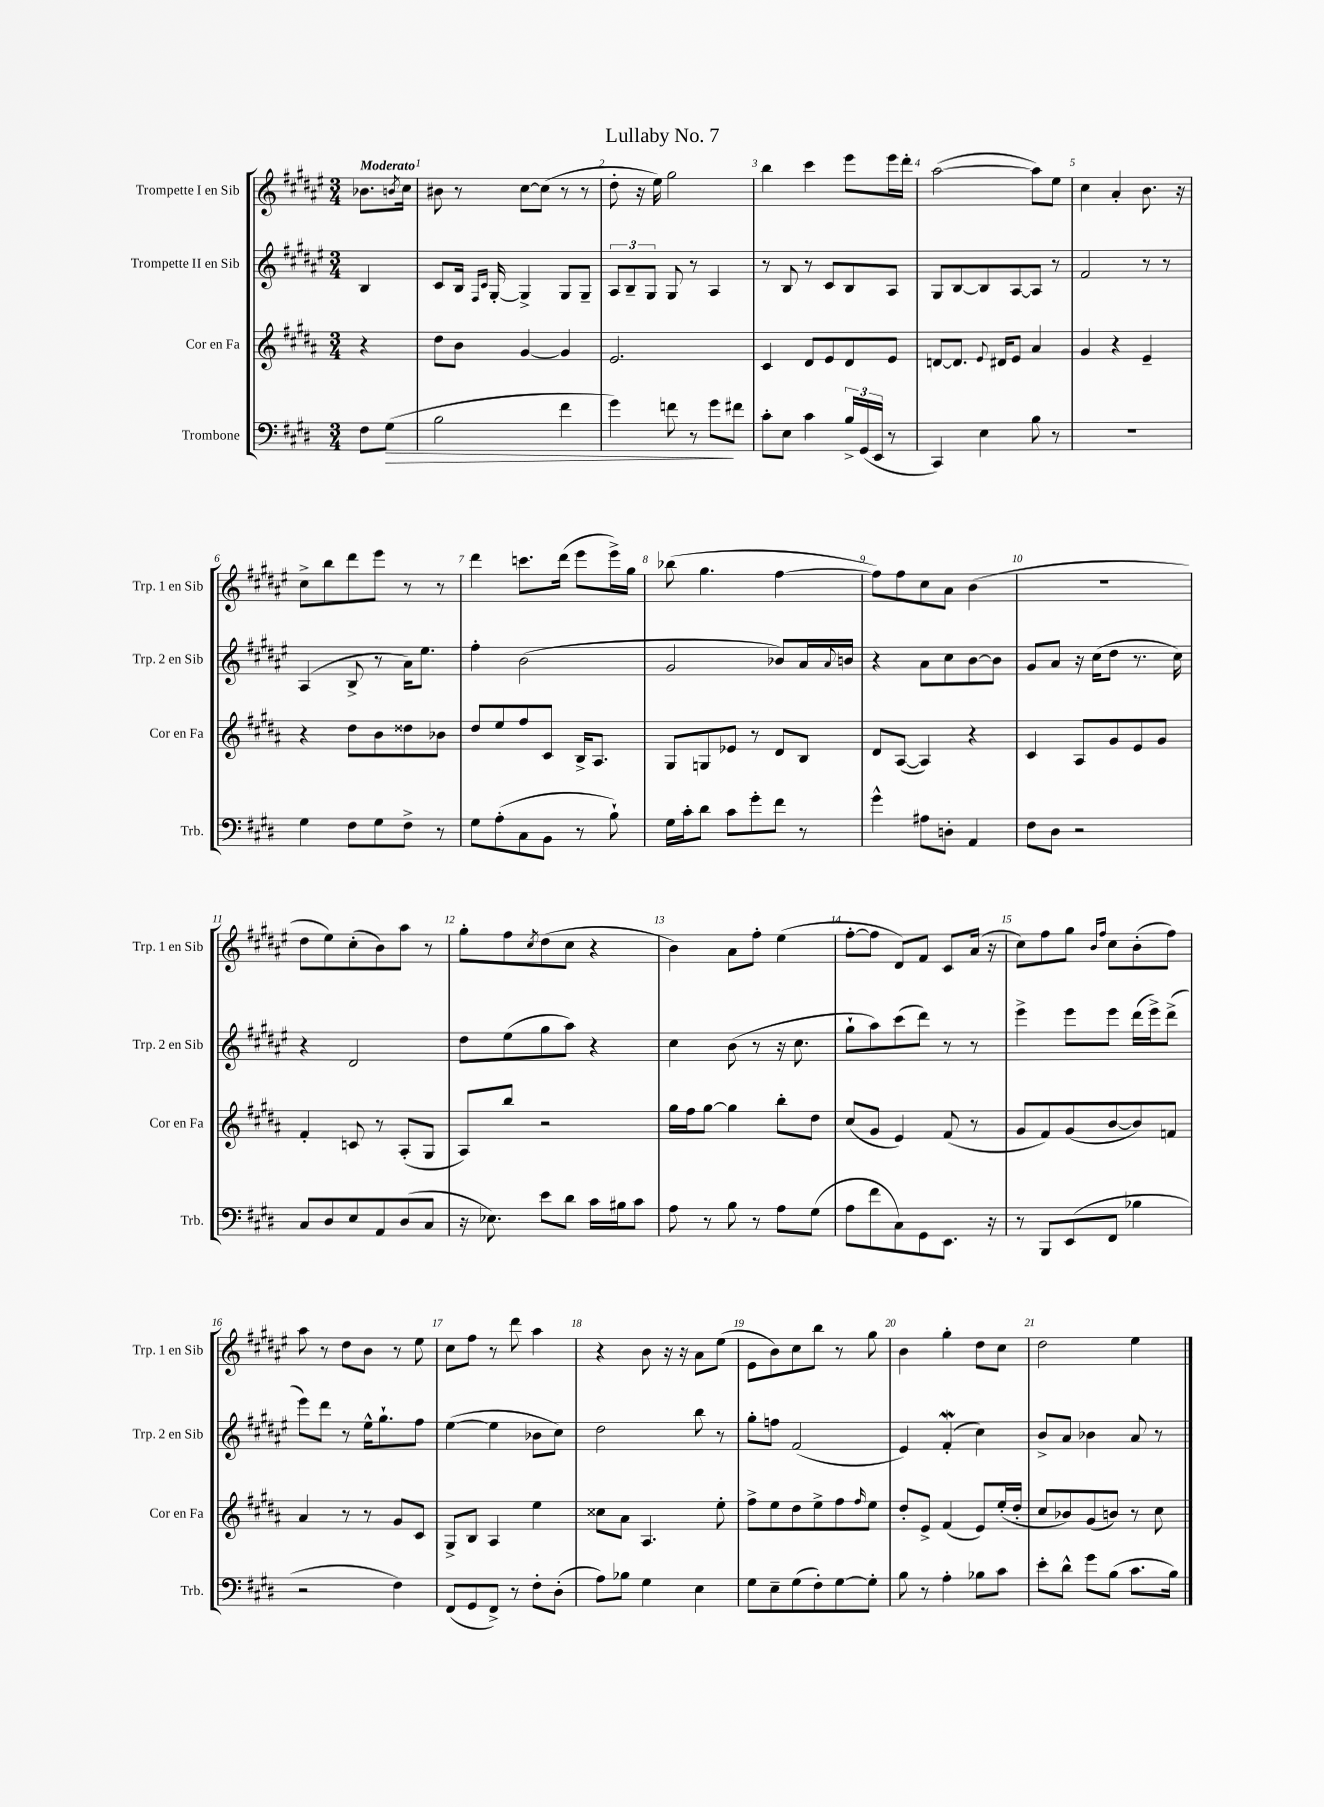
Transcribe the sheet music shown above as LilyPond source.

\header { title = "Lullaby No. 7" }
<<
\new StaffGroup <<
\new Staff = "s0" \with { instrumentName = "Trompette I en Sib" shortInstrumentName = "Trp. 1 en Sib" } {
    \clef treble \key fis \major \numericTimeSignature \time 3/4 \partial 4 \tempo "Moderato"
    bes'8. \acciaccatura { b'8 } cis''16 |
    bis'8 r8 cis''8~ cis''8( r8 r8 |
    dis''8-. r16 eis''16) gis''2 |
    b''4 cis'''4 eis'''8 eis'''16 dis'''16-. |
    ais''2~( ais''8) eis''8 |
    cis''4 ais'4-. b'8. r16 |
    cis''8-> b''8 dis'''8 eis'''8 r8 r8 |
    dis'''4 c'''8. dis'''16( eis'''8 eis'''16->) gis''16 |
    bes''8( gis''4. fis''4~ |
    fis''8) fis''8 cis''8 ais'8 b'4( |
    R2. |
    dis''8 eis''8) cis''8-.( b'8) ais''8 r8 |
    gis''8-. fis''8 \acciaccatura { cis''8 } dis''8( cis''8 r4 |
    b'4) ais'8 fis''8-. eis''4( |
    fis''8~-. fis''8 dis'8) fis'8 cis'8 ais'16( r16 |
    cis''8) fis''8 gis''8 \grace { b'16 fis''16 } cis''8 b'8-.( fis''8) |
    ais''8 r8 dis''8 b'8 r8 eis''8 |
    cis''8 fis''8 r8 dis'''8 ais''4 |
    r4 b'8 r16 r16 ais'8 eis''8( |
    eis'8 b'8) cis''8 b''8 r8 gis''8 |
    b'4 gis''4-. dis''8 cis''8 |
    dis''2 eis''4 \bar "|." |
}
\new Staff = "s1" \with { instrumentName = "Trompette II en Sib" shortInstrumentName = "Trp. 2 en Sib" } {
    \clef treble \key fis \major \numericTimeSignature \time 3/4 \partial 4
    b4 |
    cis'8 b16 \grace { fis16 cis'16 } gis16~-. gis4-> gis8 gis8-- |
    \tuplet 3/2 { ais8 b8-- gis8 } gis8 r8 ais4 |
    r8 b8 r8 cis'8 b8 ais8 |
    gis8 b8~ b8 ais8~ ais8 r8 |
    fis'2 r8 r8 |
    ais4( b8-> r8 ais'16) eis''8. |
    fis''4-. b'2( |
    gis'2 bes'8) ais'16 \appoggiatura { ais'8 } b'16 |
    r4 ais'8 cis''8 b'8~ b'8 |
    gis'8 ais'8 r16 cis''16( dis''8 r8. cis''16) |
    r4 dis'2 |
    dis''8 eis''8( gis''8 ais''8) r4 |
    cis''4 b'8( r8 r16 cis''8. |
    gis''8-! ais''8) cis'''8( dis'''8) r8 r8 |
    eis'''4-> eis'''8 eis'''8 dis'''16( eis'''16->) dis'''8->( |
    eis'''8) dis'''8 r8 eis''16-^ gis''8.-! fis''8 |
    eis''4~( eis''4 bes'8 cis''8) |
    dis''2 b''8 r8 |
    gis''8-. f''8 fis'2( |
    eis'4) fis'4-.\mordent( cis''4) |
    b'8-> ais'8 bes'4 ais'8 r8 \bar "|." |
}
\new Staff = "s2" \with { instrumentName = "Cor en Fa" shortInstrumentName = "Cor en Fa" } {
    \clef treble \key b \major \numericTimeSignature \time 3/4 \partial 4
    r4 |
    dis''8 b'8 gis'4~ gis'4 |
    e'2. |
    cis'4 dis'8 e'8 dis'8 e'8 |
    d'8~ d'8. \appoggiatura { e'8 } dis'16 e'8 ais'4 |
    gis'4 r4 e'4-- |
    r4 dis''8 b'8 disis''8 bes'8 |
    dis''8 e''8 fis''8 cis'8 b16-> ais8. |
    gis8 g8 ees'8 r8 dis'8 b8 |
    dis'8 ais8~( ais4) r4 |
    cis'4 ais8 gis'8 e'8 gis'8 |
    fis'4-. c'8 r8 ais8-.( gis8 |
    ais8) b''8 r2 |
    gis''16 fis''16 gis''8~ gis''4 b''8-. dis''8 |
    cis''8( gis'8 e'4) fis'8( r8 |
    gis'8 fis'8) gis'8( b'8~ b'8) f'8 |
    ais'4 r8 r8 gis'8 cis'8 |
    gis8-> b8 ais4 e''4 |
    cisis''8 ais'8 ais4. e''8-. |
    fis''8-> e''8 dis''8 e''8-> fis''8 \grace { fis''16 } e''8 |
    dis''8-. e'8-> fis'4( e'8) e''16-.( dis''16-. |
    cis''8 bes'8) gis'8( b'8) r8 cis''8 \bar "|." |
}
\new Staff = "s3" \with { instrumentName = "Trombone" shortInstrumentName = "Trb." } {
    \clef bass \key e \major \numericTimeSignature \time 3/4 \partial 4
    fis8 gis8\>( |
    b2 fis'4 |
    gis'4) f'8 r8 gis'8\! fis'8 |
    cis'8-. e8 cis'4 \tuplet 3/2 { b16-> gis,16( e,16 } r8 |
    cis,4) e4 b8 r8 |
    R2. |
    gis4 fis8 gis8 fis8-> r8 |
    gis8 a8-.( cis8 b,8 r8 b8-!) |
    gis16 cis'16-. dis'8 cis'8 gis'8-. fis'8 r8 |
    gis'4-^ ais8 d8-. a,4 |
    fis8 dis8 r2 |
    cis8 dis8 e8 a,8 dis8( cis8 |
    r16 ees8.) e'8 dis'8 cis'16 bis16 cis'8 |
    a8 r8 b8 r8 a8 gis8( |
    a8 fis'8 cis8) gis,8 e,8. r16 |
    r8 b,,8 e,8( fis,8 bes4 |
    r2 fis4) |
    fis,8( gis,8 fis,8->) r8 fis8-. dis8-.( |
    a8) bes8 gis4 e4 |
    gis8 e8-- gis8( fis8-.) gis8~ gis8-. |
    b8 r8 a4-. bes8 cis'8 |
    e'8-. dis'8-^ gis'8 b8( cis'8. b16) \bar "|." |
}
>>
>>
\layout { \context { \Score \override BarNumber.break-visibility = ##(#f #t #t) barNumberVisibility = #all-bar-numbers-visible } }
